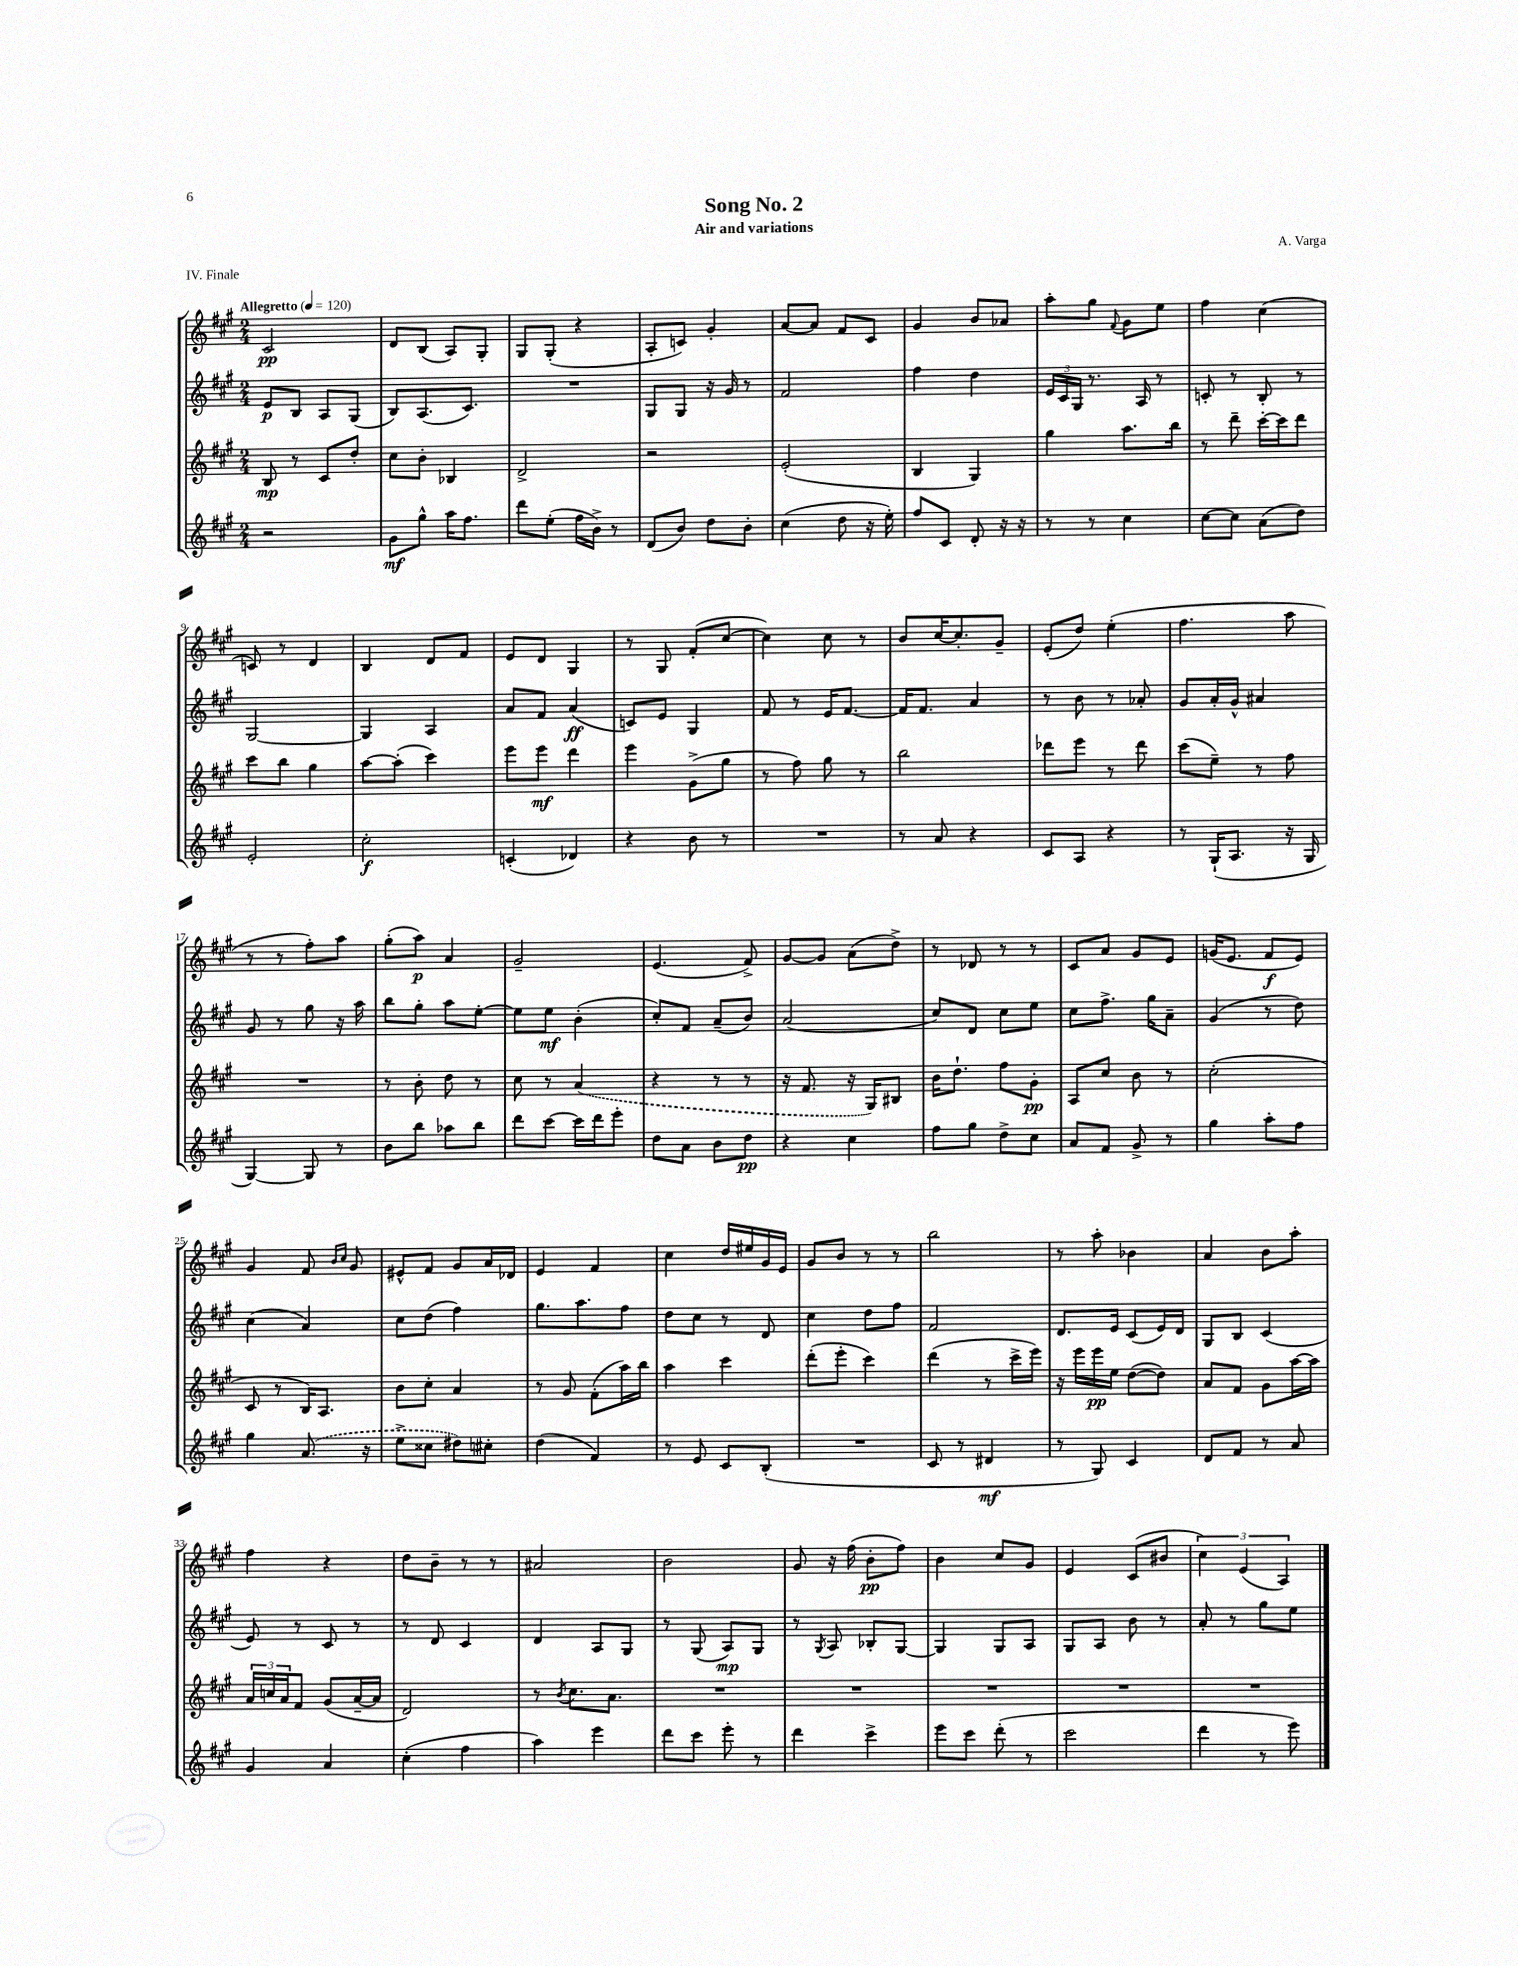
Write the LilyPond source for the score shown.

\header { title = "Song No. 2" composer = "A. Varga" subtitle = "Air and variations" piece = "IV. Finale" }
<<
\new StaffGroup <<
\new Staff = "s0" {
    \clef treble \key a \major \numericTimeSignature \time 2/4 \tempo "Allegretto" 4 = 120
    cis'2\pp |
    d'8 b8( a8) gis8-. |
    gis8 gis8-.( r4 |
    a8-. c'8) gis'4-. |
    a'8~ a'8 fis'8 cis'8 |
    gis'4 b'8 aes'8 |
    a''8-. gis''8 \appoggiatura { fis'8 } gis'8 e''8 |
    fis''4 cis''4( |
    c'8) r8 d'4 |
    b4 d'8 fis'8 |
    e'8 d'8 gis4 |
    r8 gis8 fis'8-.( cis''8~ |
    cis''4) cis''8 r8 |
    b'8 cis''16~ cis''8.-. gis'8-- |
    e'8-.( d''8) e''4-.( |
    fis''4. a''8 |
    r8 r8 fis''8-.) a''8 |
    gis''8-.( a''8\p) a'4 |
    gis'2-- |
    e'4.( fis'8->) |
    gis'8~ gis'8 a'8( d''8->) |
    r8 des'8 r8 r8 |
    cis'8 a'8 gis'8 e'8 |
    g'16( e'8. fis'8\f e'8) |
    gis'4 fis'8 \grace { b'16 cis''16 } gis'8 |
    eis'8-^ fis'8 gis'8 a'16 des'16 |
    e'4 fis'4 |
    cis''4 d''16 eis''16 gis'16 e'16 |
    gis'8 b'8 r8 r8 |
    b''2 |
    r8 a''8-. bes'4 |
    a'4 b'8 a''8-. |
    fis''4 r4 |
    d''8 b'8-- r8 r8 |
    ais'2 |
    b'2 |
    gis'8 r16 fis''16( b'8-.\pp fis''8) |
    b'4 cis''8 gis'8 |
    e'4 cis'8( bis'8 |
    \tuplet 3/2 { cis''4) e'4( a4) } \bar "|." |
}
\new Staff = "s1" {
    \clef treble \key a \major \numericTimeSignature \time 2/4
    e'8\p b8 a8 gis8( |
    b8) a8.( cis'8.) |
    R2 |
    gis8 gis8 r16 gis'16 r8 |
    fis'2 |
    fis''4 d''4 |
    \tuplet 3/2 { e'16 cis'16 gis16 } r8. a16 r8 |
    c'8-. r8 b8-. r8 |
    gis2~ |
    gis4 a4 |
    a'8 fis'8 a'4\ff( |
    c'8) e'8 gis4 |
    fis'8 r8 e'16 fis'8.~ |
    fis'16 fis'8. a'4 |
    r8 b'8 r8 aes'8-. |
    gis'8 a'16-. gis'16-^ ais'4 |
    gis'8 r8 gis''8 r16 a''16 |
    b''8 gis''8-. a''8 e''8~-. |
    e''8 e''8\mf b'4-.( |
    cis''8-.) fis'8 a'8--( b'8) |
    a'2( |
    cis''8) d'8 cis''8 e''8 |
    cis''8 fis''8.-> gis''16 a'8-- |
    gis'4( r8 d''8) |
    cis''4( a'4) |
    cis''8 d''8( fis''4) |
    gis''8. a''8. fis''8 |
    d''8 cis''8 r8 d'8 |
    cis''4 d''8 fis''8 |
    fis'2 |
    d'8. e'16 cis'8( e'16) d'16 |
    gis8 b8 cis'4( |
    e'8) r8 cis'8 r8 |
    r8 d'8 cis'4 |
    d'4 a8 gis8 |
    r8 gis8( a8\mp) gis8 |
    r8 \acciaccatura { gis8 } a8 bes8-. gis8~ |
    gis4 gis8 a8 |
    gis8 a8 b'8 r8 |
    a'8-. r8 gis''8 e''8 \bar "|." |
}
\new Staff = "s2" {
    \clef treble \key a \major \numericTimeSignature \time 2/4
    b8\mp r8 cis'8 d''8-. |
    cis''8 b'8-. bes4 |
    d'2-> |
    r2 |
    e'2-.( |
    b4 gis4) |
    gis''4 a''8. b''16 |
    r8 d'''8-- cis'''16~-. cis'''16 d'''8 |
    cis'''8 b''8 gis''4 |
    a''8~ a''8-.( cis'''4) |
    e'''8 e'''8\mf d'''4 |
    e'''4 gis'8->( gis''8 |
    r8 fis''8) gis''8 r8 |
    b''2 |
    des'''8 e'''8 r8 des'''8 |
    cis'''8( e''8--) r8 fis''8 |
    R2 |
    r8 b'8-. d''8 r8 |
    cis''8 r8 \once \slurDashed a'4( |
    r4 r8 r8 |
    r16 fis'8. r16 gis16) bis8 |
    b'16 d''8.-! fis''8 gis'8-.\pp |
    a8 cis''8 b'8 r8 |
    cis''2-.( |
    cis'8 r8 b16) a8. |
    b'8 cis''8-. a'4 |
    r8 gis'8 fis'8-.( a''16) b''16 |
    a''4 cis'''4 |
    d'''8-.( e'''8-. cis'''4) |
    d'''4( r8 cis'''16-> e'''16) |
    r16 e'''16 e'''16\pp e''16 d''8~( d''8) |
    a'8 fis'8 gis'8 a''16~ a''16 |
    \tuplet 3/2 { a'16 c''16 a'16 } fis'8 gis'8( a'16~-- a'16 |
    d'2) |
    r8 \acciaccatura { b'8 } cis''8. a'8. |
    R2 |
    R2 |
    R2 |
    R2 |
    R2 \bar "|." |
}
\new Staff = "s3" {
    \clef treble \key a \major \numericTimeSignature \time 2/4
    r2 |
    gis'8\mf gis''8-^ a''16 fis''8. |
    d'''8 e''8-.( fis''16 b'16->) r8 |
    d'8( b'8) d''8 b'8-. |
    cis''4( d''8 r16 e''16-.) |
    fis''8 cis'8 d'8-. r16 r16 |
    r8 r8 cis''4 |
    cis''8~ cis''8 a'8( d''8) |
    e'2-. |
    cis''2-.\f |
    c'4-.( des'4) |
    r4 b'8 r8 |
    R2 |
    r8 a'8 r4 |
    cis'8 a8 r4 |
    r8 gis16-!( a8. r16 gis16 |
    gis4~) gis8 r8 |
    b'8 b''8 aes''8 b''8 |
    d'''8 cis'''8~ cis'''16 d'''16 e'''8-. |
    d''8 a'8 b'8 d''8\pp |
    r4 cis''4 |
    fis''8 gis''8 d''8-> cis''8 |
    a'8 fis'8 gis'8-> r8 |
    gis''4 a''8-. fis''8 |
    gis''4 \once \slurDashed a'8.( r16 |
    e''8-> cisis''8 dis''8) cis''8-. |
    d''4( fis'4) |
    r8 e'8 cis'8 b8-.( |
    R2 |
    cis'8 r8 dis'4\mf |
    r8 gis8) cis'4 |
    d'8 fis'8 r8 a'8 |
    gis'4 a'4 |
    cis''4-.( fis''4 |
    a''4) e'''4 |
    d'''8 cis'''8 e'''8-. r8 |
    d'''4 cis'''4-> |
    e'''8 cis'''8 d'''8-.( r8 |
    cis'''2 |
    d'''4 r8 e'''8) \bar "|." |
}
>>
>>
